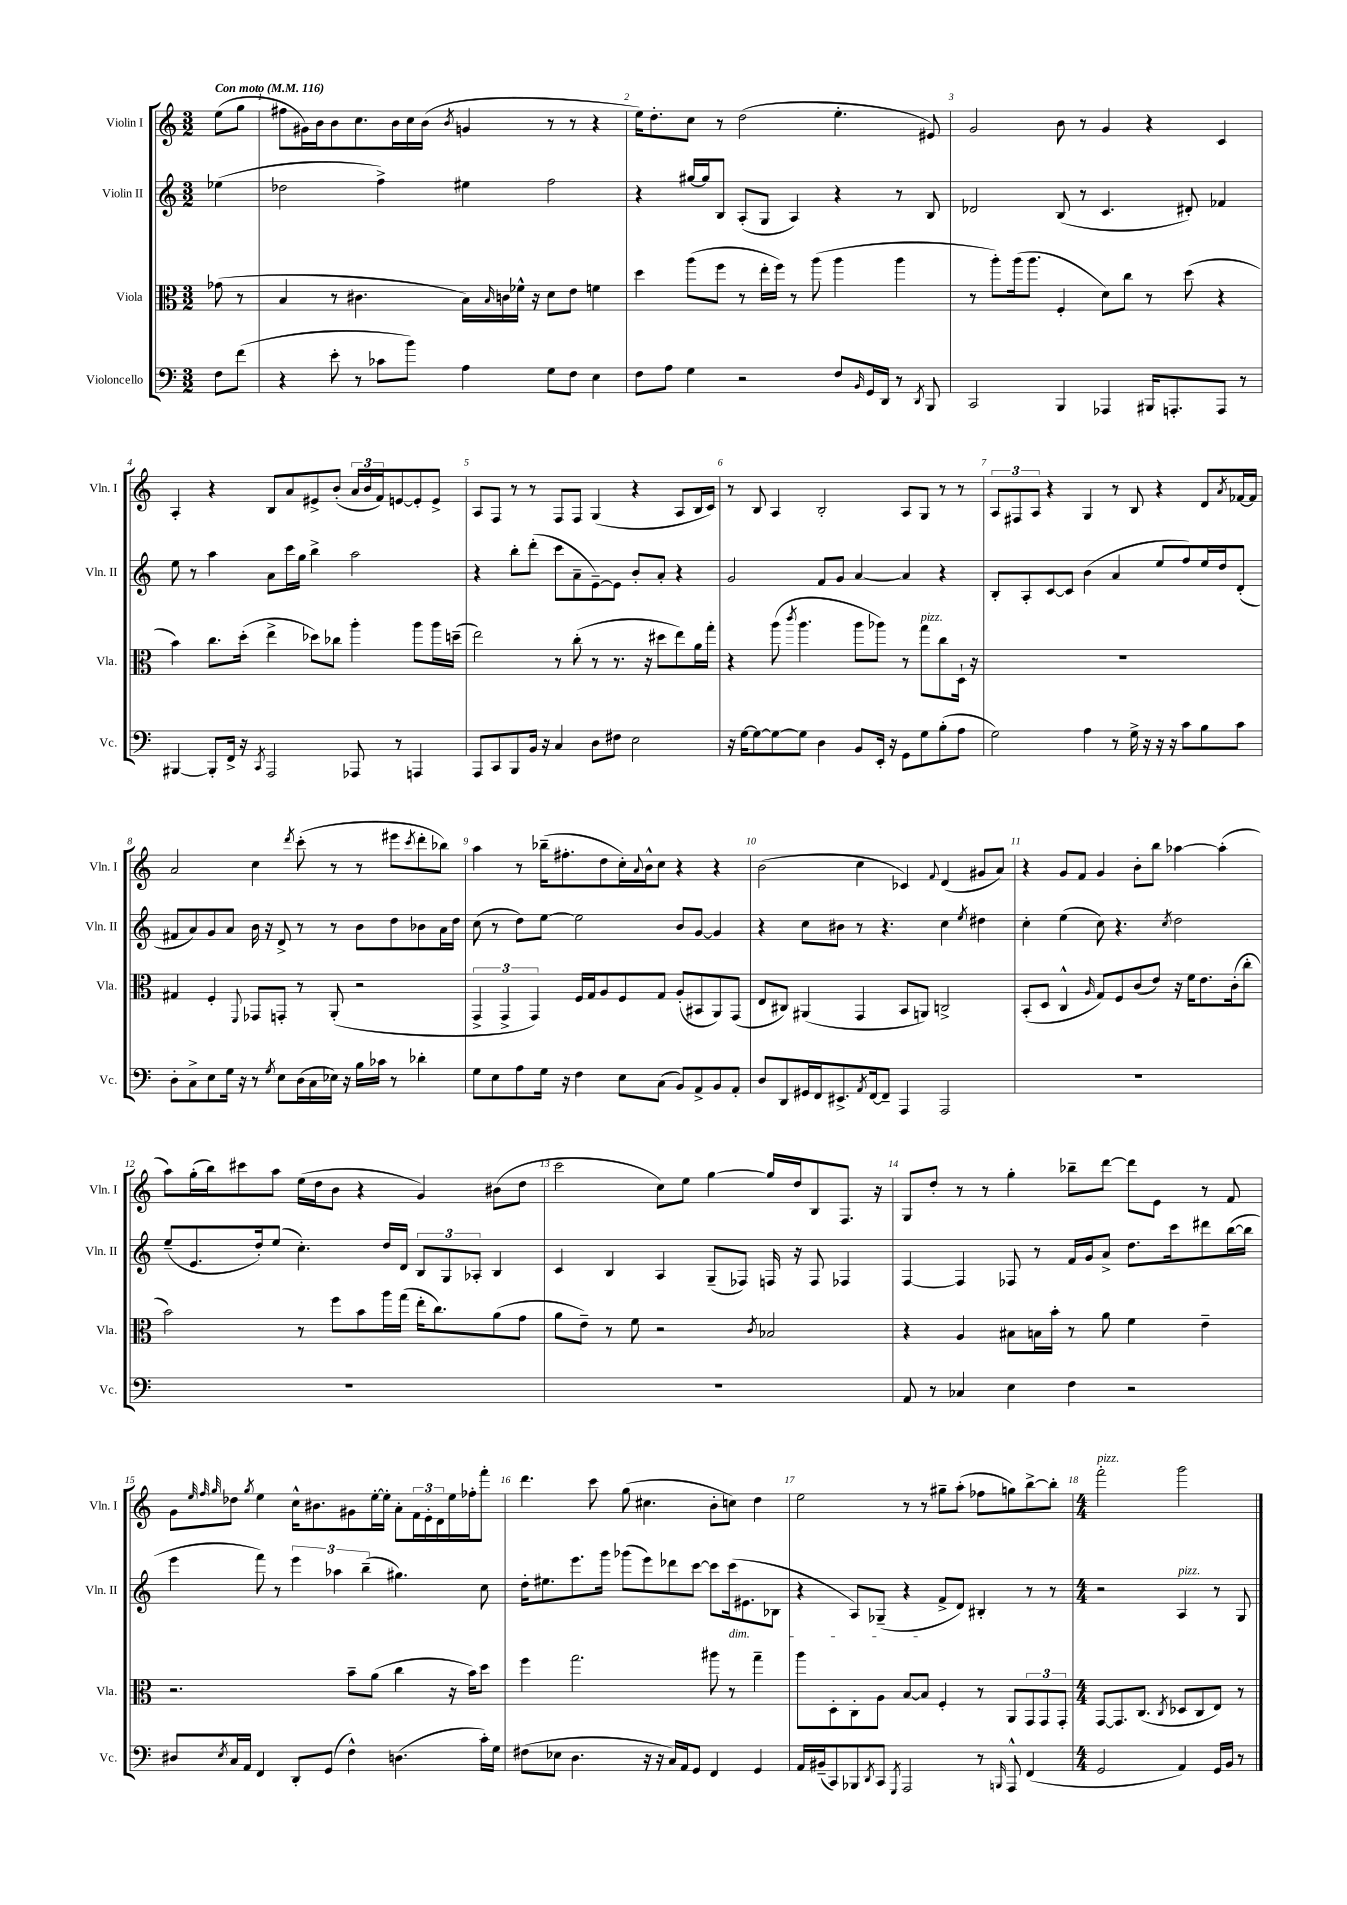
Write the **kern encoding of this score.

**kern	**kern	**kern	**kern
*staff4	*staff3	*staff2	*staff1
*clefF4	*clefC3	*clefG2	*clefG2
*k[]	*k[]	*k[]	*k[]
*M3/2	*M3/2	*M3/2	*M3/2
*MM116	*MM116	*MM116	*MM116
8F	(8g-	(4ee-	(8ee
(8f	8r	.	8gg
=	=	=	=
4r	4B	2dd-	8ff#
.	.	.	16g#)
.	.	.	16b
8e'	8r	.	8b
8r	4.c#	.	8.cc
8c-	.	4ff^)	.
.	.	.	16b
8b)	.	.	16cc
.	.	.	(16b
.	.	.	8qb
4A	16B)	4ee#	4g
.	16qqB	.	.
.	16c	.	.
.	16f-^^	.	.
.	16r	.	.
8G	8d	2ff	8r
8F	8e	.	8r
4E	4f	.	4r
=	=	=	=
8F	4dd	4r	16ee)
.	.	.	8.dd'
8A	.	.	.
4G	(8aa	[16gg#	8cc
.	.	16gg#]	.
.	8ff	8B	8r
2r	8r	(8A'	(2dd
.	16ee'	8G	.
.	16ff)	.	.
.	8r	4A)	.
.	(8aa	.	.
8F	4aa	4r	4.ee'
16qqBB	.	.	.
16GG	.	.	.
16DD	.	.	.
8r	4aa	8r	.
8qDD	.	.	.
8BBB	.	8B	8e#)
=	=	=	=
2CC	8r	2d-	2g
.	8aa')	.	.
.	(16aa	.	.
.	8.aa	.	.
4BBB	4F'	(8B	8b
.	.	8r	8r
4AAA-	8d)	4.c	4g
.	8cc	.	.
16BBB#	8r	.	4r
8.AAA'	.	.	.
.	(8dd	8d#')	.
8AAA	4r	4f-	4c
8r	.	.	.
=	=	=	=
[4BBB#	4b)	8ee	4A'
.	.	8r	.
8BBB#']	8.cc	4aa	4r
16FF^	.	.	.
16r	(16dd'	.	.
8qCC	.	.	.
2AAA	4ee^	8a	8B
.	.	16ccc	8a
.	.	16gg	.
.	8dd-)	4bb^	8e#^
.	8cc-	.	(8b'
8AAA-	4aa'	2aa	24a
.	.	.	24b
.	.	.	24f)
8r	.	.	[8e
4AAA	8aa	.	8e']
.	16aa	.	8e^
.	(16dd~	.	.
=	=	=	=
8AAA	2ee)	4r	8A
8CC	.	.	8F
8BBB	.	8bb'	8r
16BB	.	(8ddd'	8r
16r	.	.	.
4C	8r	8ccc	8F
.	(8cc'	8a~	8F
8D	8r	[8e~)	(4G
8F#	8.r	8e]	.
2E	.	8b'	4r
.	16r	.	.
.	8dd#	8a'	.
.	8ee)	4r	8A
.	16a	.	16B
.	16gg'	.	16c)
=	=	=	=
16r	4r	2g	8r
[16G	.	.	.
8G_	.	.	8B
8G_	(8aa	.	4A
.	8qccc	.	.
8G]	4.aa	.	.
4D	.	8f	2B'
.	.	8g	.
8BB	8aa	[4a	.
16EE'	8aa-)	.	.
16r	.	.	.
8GG	8r	4a]	8A
8G	8gg	.	8G
(8B'	8cc	4r	8r
8A	16D`	.	8r
.	16r	.	.
=	=	=	=
2G)	1.r	8B'	12A
.	.	.	12F#
.	.	8A'	.
.	.	.	12A
.	.	[8c	4r
.	.	8c]	.
4A	.	(4b	4G
8r	.	4a	8r
16G^	.	.	8B
16r	.	.	.
16r	.	8ee	4r
16r	.	.	.
8c	.	8ff)	.
8B	.	16ee	8d
.	.	16dd	.
.	.	.	8qa
8c	.	(8d'	[16f-
.	.	.	16f-]
=	=	=	=
8D'	4G#	8f#	2a
8C^	.	8a)	.
8E	4F'	8g	.
16G	.	8a	.
16r	.	.	.
.	8qqFF	.	.
8r	8GG-	16b	4cc
.	.	16r	.
8qG	.	.	.
8E	8GG'	8d^	.
.	.	.	8qddd
(16D	8r	8r	(8ccc'
16C	.	.	.
16E-)	(8AA'	8r	8r
16r	.	.	.
16B	2r	8b	8r
16c-	.	.	.
8r	.	8dd	8eee#
.	.	.	8qccc
4d-'	.	8b-	8ddd'
.	.	16a	8bb-)
.	.	16dd	.
=	=	=	=
8G	6GG^	(8cc	4aa
8E	.	8r	.
.	6GG^	.	.
8A	.	8dd)	8r
.	6GG)	.	.
16G	.	[8ee	(16bb-~
16r	.	.	8.ff#'
4F	16F	2ee]	.
.	16G	.	.
.	8A	.	8dd
8E	8F	.	16cc')
.	.	.	8qqa
.	.	.	16b^^
(8C	8G	.	8cc
8BB)	(8A'	8b	4r
8AA^	8BB#	[8g	.
8BB	8AA)	4g]	4r
8AA'	(8GG	.	.
=	=	=	=
8D	8E	4r	(2b
8DD	8C#)	.	.
16GG#	(4AA#	8cc	.
16FF	.	.	.
8.EE#^	.	8b#	.
.	4GG	8r	4cc
8qAA	.	.	.
[16FF	.	.	.
8FF~]	.	4.r	.
4AAA	8BB	.	4c-)
.	8AA)	.	.
.	.	.	8qqf
2AAA	2C^	4cc	(4d
.	.	8qee	.
.	.	4dd#	8g#
.	.	.	8a)
=	=	=	=
1.r	(8BB'	4cc'	4r
.	8D	.	.
.	4C^^	(4ee	8g
.	.	.	8f
.	16qqA	.	.
.	8G)	8cc)	4g
.	8F	4.r	.
.	(8c	.	8b'
.	8e)	.	8bb
.	.	8qcc	.
.	16r	2dd	[4aa-
.	16f	.	.
.	8.e	.	.
.	.	.	(4aa-']
.	(16c'	.	.
.	8cc'	.	.
=	=	=	=
1.r	2b)	(8ee~	8aa)
.	.	8.e	(16gg'
.	.	.	16bb)
.	.	.	8ccc#
.	.	16dd')	.
.	.	(8ee	8aa
.	8r	4.cc')	(16ee
.	.	.	16dd
.	8ff	.	8b
.	8b	.	4r
.	16aa	16dd	.
.	(16gg	16d	.
.	16ee'	12B	4g)
.	8.cc)	.	.
.	.	12G	.
.	.	12A-'	.
.	(8a	4B	(8b#
.	8g	.	8dd
=	=	=	=
1.r	8a	4c	2ccc
.	8e~)	.	.
.	8r	4B	.
.	8f	.	.
.	2r	4A	8cc)
.	.	.	8ee
.	.	(8G~	[4gg
.	.	8F-)	.
.	8qc	.	.
.	2B-	16F	16gg]
.	.	16r	16dd
.	.	8F	8B
.	.	4F-	8.F
.	.	.	16r
=	=	=	=
8AA	4r	[4F	8G
8r	.	.	8dd'
4C-	4A	4F]	8r
.	.	.	8r
4E	8B#	8F-	4gg'
.	16B	8r	.
.	16b'	.	.
4F	8r	16f	8bb-~
.	.	16g	.
.	8a	8a^	[8ddd
2r	4f	8.dd	8ddd]
.	.	.	8e
.	.	16ccc	.
.	4e~	8ddd#	8r
.	.	([16bb	8f
.	.	16bb]	.
=	=	=	=
8D#	2.r	4eee	8g
.	.	.	32qqee
.	.	.	32qqff
8qE	.	.	32qqgg
16C	.	.	8dd-
16AA	.	.	.
.	.	.	8qgg
4FF	.	8fff)	4ee
.	.	8r	.
8DD'	.	6eee	16cc^^
.	.	.	8.b#
(8GG	.	.	.
.	.	6aa-	.
4F^^)	8b~	.	8g#
.	.	(6bb~	.
.	(8a	.	[16ee'
.	.	.	16ee']
(4.D	4cc	4.gg#)	8a'
.	.	.	24f
.	.	.	24e'
.	.	.	24d
.	16r	.	16ee
.	16b)	.	16ff-'
16c')	8dd	8cc	8fff'
16G	.	.	.
=	=	=	=
(8F#	4ff	16dd'	4.ddd
.	.	8.ee#	.
8E-	.	.	.
4.D	2.gg	8.eee	.
.	.	.	8ccc
.	.	16ggg	.
.	.	(8ggg-	(8gg
16r	.	8eee)	4.cc#
16r	.	.	.
16C)	.	8ddd-	.
16AA	.	.	.
8GG	.	[8ccc	.
4FF	8aa#	8ccc]	8b'
.	8r	(16ccc	8cc)
.	.	8.e#	.
4GG	4gg~	.	4dd
.	.	8B-	.
=	=	=	=
16AA	8aa	4r	2ee
(16BB#~	.	.	.
8CC)	8D'	.	.
8BBB-	8C'	8A)	.
8qDD	.	.	.
8CC	8A	(8G-~	.
8qGGG	.	.	.
2AAA	[8B	4r	8r
.	8B]	.	8r
.	4F'	8f^	8gg#~
.	.	8d)	(8aa'
8r	8r	4B#'	8ff-
16qqBBB	.	.	.
8AAA^^	8AA	.	8gg)
(4FF	12GG	8r	[8bb^
.	12GG	.	.
.	.	8r	8bb']
.	12GG'	.	.
=	=	=	=
*M4/4	*M4/4	*M4/4	*M4/4
2GG	[8GG	2r	2fff'
.	8.GG]	.	.
.	(8.C	.	.
.	8qC	.	.
4AA)	8D-	4A	2ggg
.	8C	.	.
16GG	8E)	8r	.
16BB	.	.	.
8r	8r	8G	.
==	==	==	==
*-	*-	*-	*-
